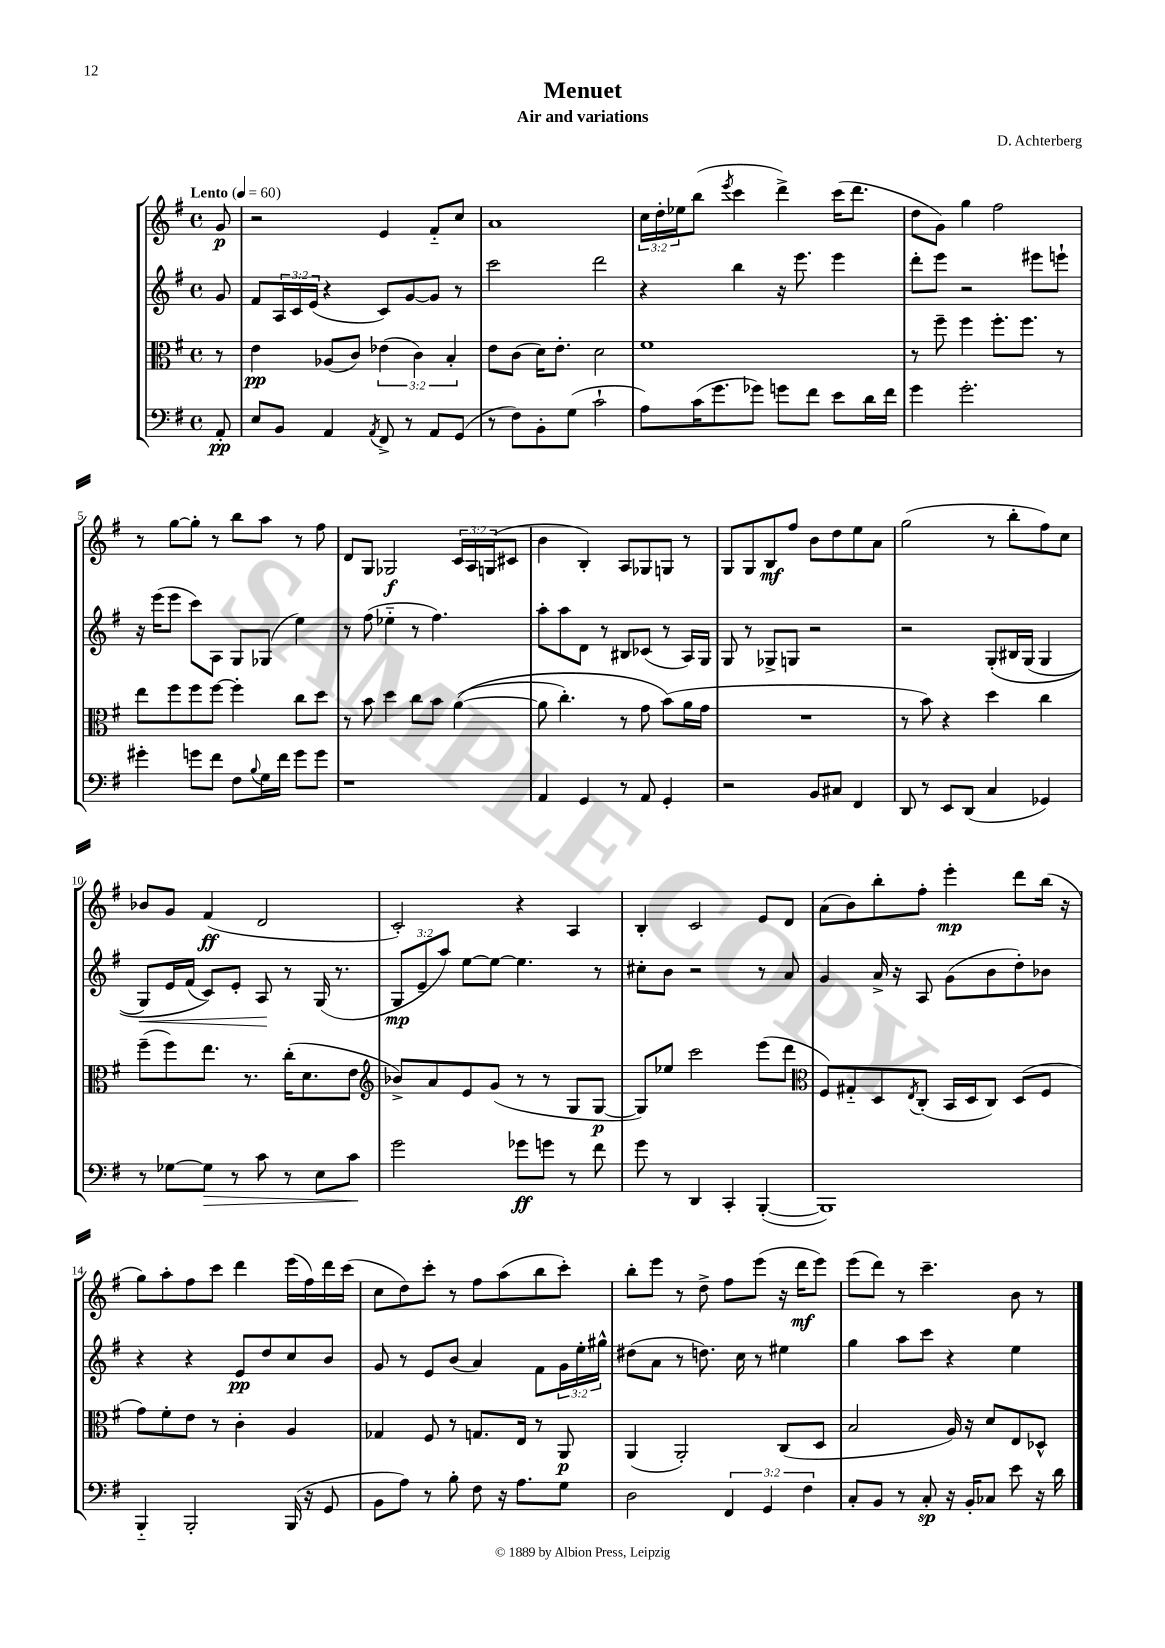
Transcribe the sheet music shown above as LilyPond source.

\header { title = "Menuet" composer = "D. Achterberg" subtitle = "Air and variations" }
<<
\new StaffGroup <<
\new Staff = "s0" {
    \clef treble \key g \major \defaultTimeSignature \time 4/4 \override Staff.TupletNumber.text = #tuplet-number::calc-fraction-text \partial 8 \tempo "Lento" 4 = 60
    g'8\p |
    r2 e'4 fis'8-_ c''8 |
    a'1 |
    \tuplet 3/2 { c''16 d''16-. ees''16 } b''8( \acciaccatura { e'''8 } c'''4 d'''4->) c'''16( d'''8. |
    d''8 g'8) g''4 fis''2 |
    r8 g''8~ g''8-. r8 b''8 a''8 r8 fis''8 |
    d'8 g8 ges2\f \tuplet 3/2 { c'16 a16 g16( } cis'8 |
    b'4 b4-.) a8 ges8 g8 r8 |
    g8 g8 b8\mf fis''8 b'8 d''8 e''8 a'8 |
    g''2( r8 b''8-. fis''8) c''8 |
    bes'8 g'8 fis'4\ff( d'2 |
    c'2-.) r4 a4 |
    b4-. c'2 e'8 d'8 |
    a'8( b'8) b''8-. fis''8-. e'''4-.\mp d'''8 b''16( r16 |
    g''8) a''8-. fis''8 c'''8 d'''4 e'''16( fis''16) d'''16 c'''16( |
    c''8 d''8) c'''8-. r8 fis''8 a''8( b''8 c'''8-.) |
    b''8-. e'''8 r8 d''8-> fis''8 e'''8( r16 d'''16\mf e'''8) |
    e'''8( d'''8) r8 c'''4.-- b'8 r8 \bar "|." |
}
\new Staff = "s1" {
    \clef treble \key g \major \defaultTimeSignature \time 4/4 \override Staff.TupletNumber.text = #tuplet-number::calc-fraction-text \partial 8
    g'8 |
    fis'8 \tuplet 3/2 { a16 c'16 e'16( } r4 c'8) g'8~ g'8 r8 |
    c'''2 d'''2 |
    r4 b''4 r16 e'''8. e'''4 |
    d'''8-. e'''8 r2 eis'''8 e'''8-! |
    r16 e'''16( e'''8 c'''8) a8 g8 ges8( e''4) |
    r8 fis''8( ees''4-_ r8 fis''4.) |
    a''8-. a''8 d'8 r8 bis8 ces'8( r8 a16) g16 |
    g8 r8 ges8-> g8 r2 |
    r2 g8-.\( bis16 g16( g4 |
    g8\<) e'16 fis'16( c'8)\) e'8-. a8\! r8 g16( r8. |
    \tuplet 3/2 { g8\mp e'8-- a''8) } e''8~ e''8~ e''4. r8 |
    cis''8-. b'8 r2 r8 a'8 |
    g'4 a'16-> r16 a8 g'8( b'8 d''8-.) bes'8 |
    r4 r4 e'8\pp d''8 c''8 b'8 |
    g'8 r8 e'8 b'8( a'4) fis'8 \tuplet 3/2 { g'16 e''16-. gis''16-^ } |
    dis''8( a'8 r8 d''8.) c''16 r8 eis''4 |
    g''4 a''8 c'''8 r4 e''4 \bar "|." |
}
\new Staff = "s2" {
    \clef alto \key g \major \defaultTimeSignature \time 4/4 \override Staff.TupletNumber.text = #tuplet-number::calc-fraction-text \partial 8
    r8 |
    e'4\pp aes8( c'8) \tuplet 3/2 { ees'4( c'4) b4-. } |
    e'8 c'8( d'16) e'8.-. d'2 |
    fis'1 |
    r8 fis''8-- fis''4 fis''8.-. fis''8. r8 |
    e''8 fis''8 fis''8 fis''8~ fis''4-. c''8 d''8 |
    r8 b'8 d''4 c''8 b'8 a'4~(\( |
    a'8 c''4.-.) r8 g'8 b'8(\) a'16 g'16 |
    R1 |
    r8 b'8) r4 d''4 c''4 |
    fis''8--( fis''8) e''8. r8. c''16-.( d'8. e'8 |
    \clef treble bes'8->) a'8 e'8 g'8( r8 r8 g8 g8~\p |
    g8) ees''8 c'''2 e'''8( d'''8 |
    \clef alto fis8) gis8-_ d8 \acciaccatura { e8 } c8-.( b,16 d16 c8) d8( fis8 |
    g'8) fis'8-. e'8 r8 c'4-. a4 |
    ges4 fis8 r8 g8. e16 r8 a,8\p |
    a,4( a,2-.) c8( d8 |
    b2 a16) r16 d'8 e8 des8-^ \bar "|." |
}
\new Staff = "s3" {
    \clef bass \key g \major \defaultTimeSignature \time 4/4 \override Staff.TupletNumber.text = #tuplet-number::calc-fraction-text \partial 8
    a,8-.\pp |
    e8 b,8 a,4 \acciaccatura { a,8 } fis,8-> r8 a,8 g,8( |
    r8 fis8) b,8-. g8( c'2-! |
    a8) c'16( g'8. ges'8) g'8 fis'8 e'8 d'16 fis'16 |
    g'4 g'2.-. |
    gis'4-. g'8 fis'8 fis8 \appoggiatura { b8 } g16 fis'16 g'8 g'8 |
    r1 |
    a,4 g,4 r8 a,8 g,4-. |
    r2 b,8 cis8 fis,4 |
    d,8 r8 e,8 d,8( c4 ges,4) |
    r8 ges8~ ges8\> r8 c'8 r8 e8 c'8\! |
    g'2 ges'8\ff g'8 r8 fis'8 |
    g'8 r8 d,4 c,4-. b,,4~-.( |
    b,,1) |
    b,,4-_ b,,2-. b,,16( r16 g,8 |
    b,8 a8) r8 b8-. fis8 r16 a8. g8 |
    d2 \tuplet 3/2 { fis,4 g,4 fis4 } |
    c8-. b,8 r8 c8-.\sp r16 b,16-. ces8 e'8 r16 d'16 \bar "|." |
}
>>
>>
